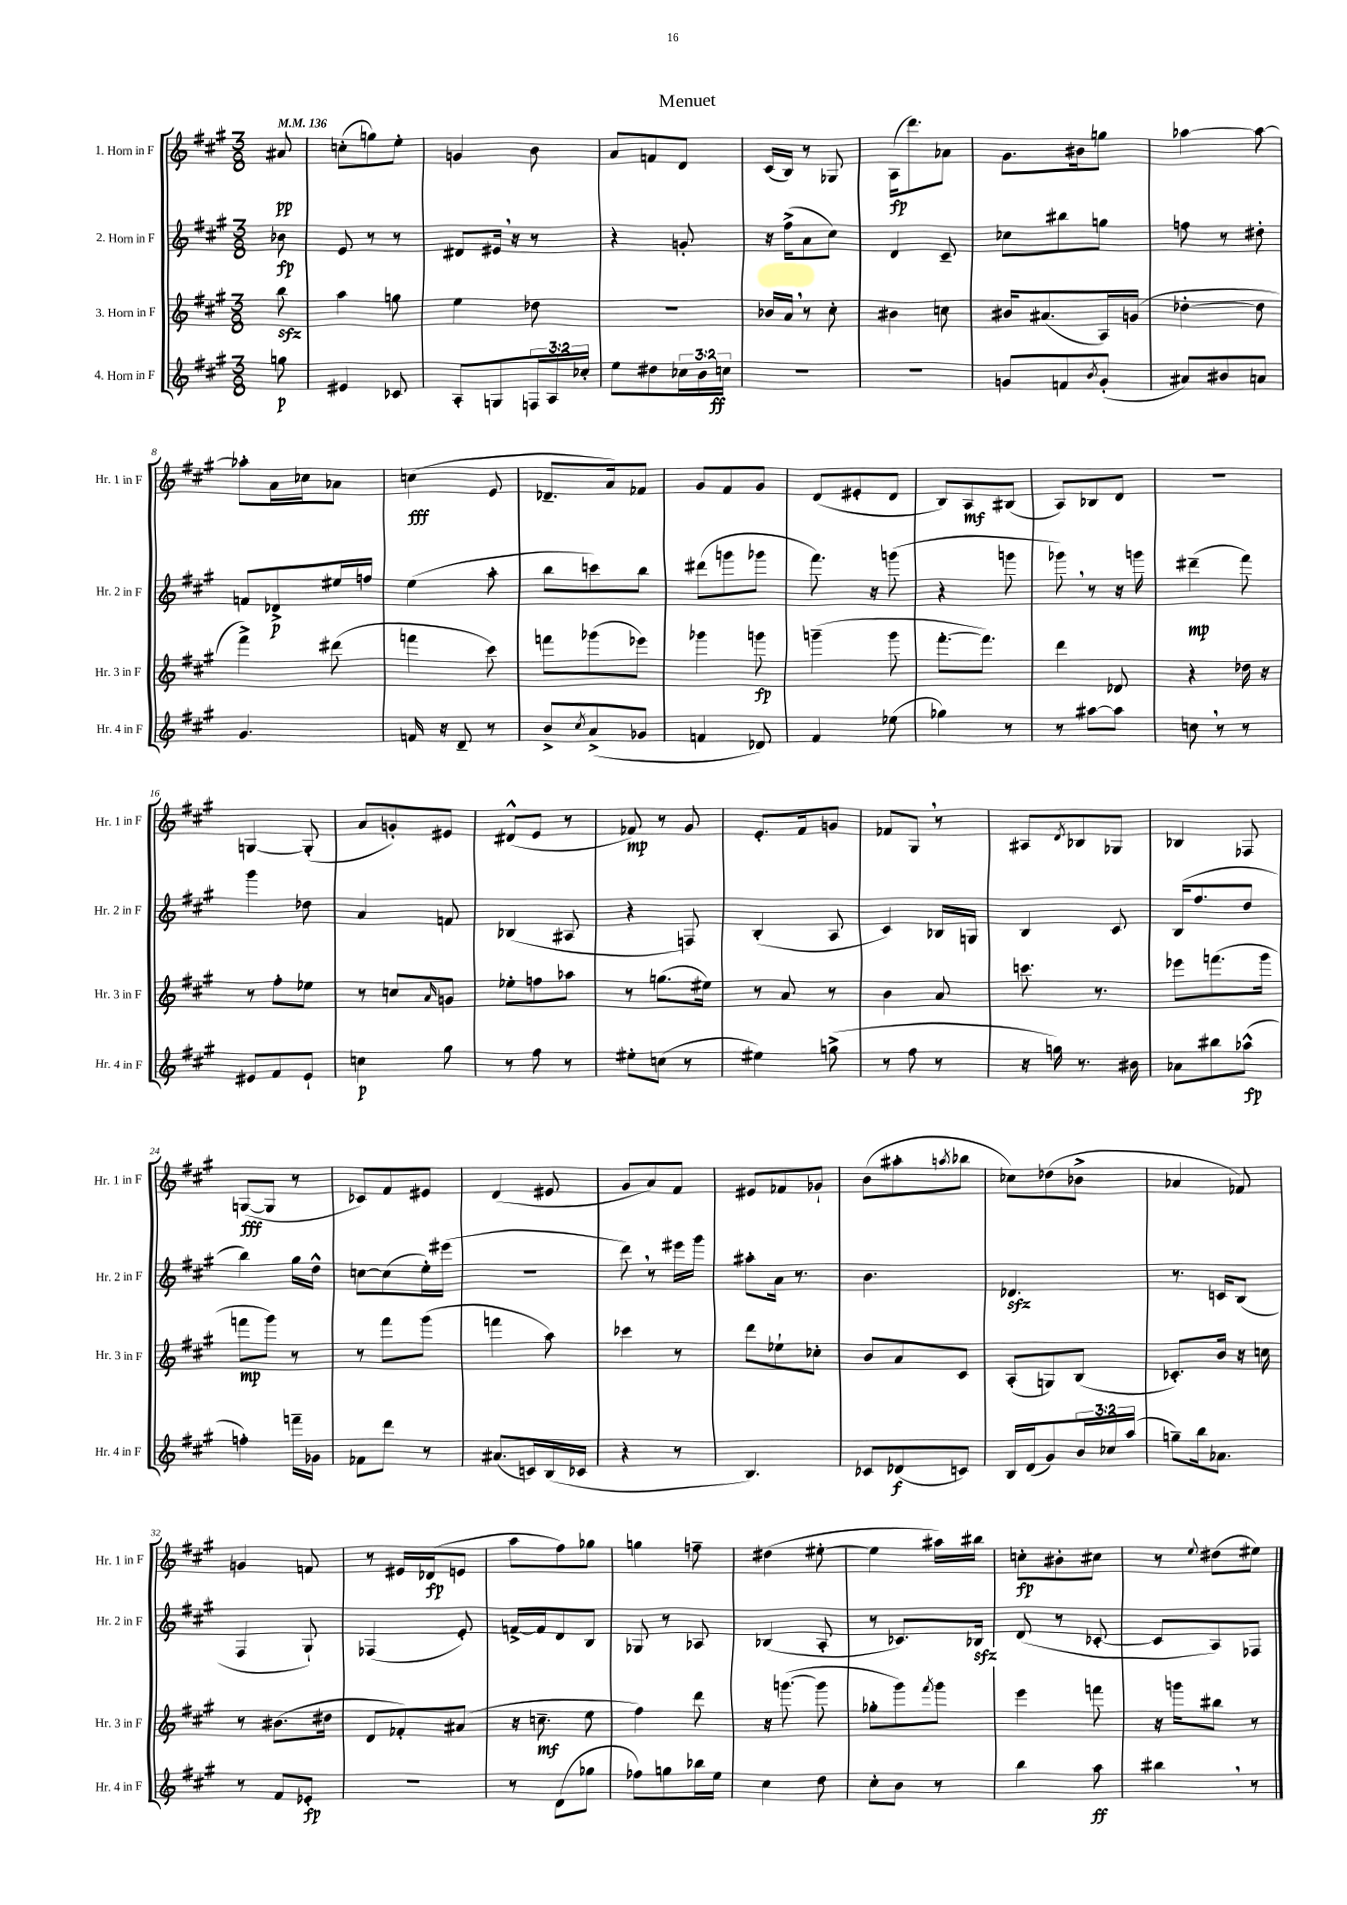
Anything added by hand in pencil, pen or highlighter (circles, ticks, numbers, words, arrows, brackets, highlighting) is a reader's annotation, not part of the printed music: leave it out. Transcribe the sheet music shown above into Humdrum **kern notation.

**kern	**kern	**kern	**kern
*staff4	*staff3	*staff2	*staff1
*clefG2	*clefG2	*clefG2	*clefG2
*k[f#c#g#]	*k[f#c#g#]	*k[f#c#g#]	*k[f#c#g#]
*M3/8	*M3/8	*M3/8	*M3/8
*MM136	*MM136	*MM136	*MM136
8gg	8bb	8b-	8a#
=	=	=	=
4e#	4aa	8e	(8cc'
.	.	8r	8gg)
8c-	8gg	8r	8ee'
=	=	=	=
8A'	4ee	8d#	4g
8G	.	16e#	.
.	.	16r	.
24F	8dd-	8r	8b
24A	.	.	.
24cc-'	.	.	.
=	=	=	=
8ee	4.r	4r	8a
8dd#	.	.	8f
24cc-	.	8g'	8d
24b	.	.	.
24cc	.	.	.
=	=	=	=
4.r	16b-	16r	(16c#
.	16a	(16ff#^	16B)
.	8r	8a	8r
.	8cc#'	8cc#)	8G-
=	=	=	=
4.r	4b#	4d	(16A
.	.	.	8.ddd)
.	8cc	8c#~	8a-
=	=	=	=
8g	16b#	8cc-	8.g#
.	(8.a#	.	.
8f	.	8bb#	.
.	.	.	16b#
8qb	.	.	.
(8g'	16A)	8gg	8gg
.	(16g	.	.
=	=	=	=
8a#)	[4dd-'	8ff	[4aa-
8b#	.	8r	.
8a	8dd-]	8dd#'	8aa-_
=	=	=	=
4.g#	4fff#^)	8f	8aa-']
.	.	8d-^	16a
.	.	.	16cc-
.	(8ddd#	16ee#	8a-
.	.	16ff	.
=	=	=	=
16f	4fff	(4ee	(4cc
16r	.	.	.
8d~	.	.	.
8r	8ccc#)	8aa'	8e
=	=	=	=
8b^	8fff	8bb	8.d-~
8qcc#	.	.	.
(8a^	(8ggg-	8ccc)	.
.	.	.	16a)
8g-	8eee-)	8bb	8f-
=	=	=	=
4f	4ggg-	(8ddd#	8g#
.	.	8ggg	8f#
8d-)	8ggg	8ggg-	8g#
=	=	=	=
4f#	(4ggg~	8.fff#)	(8d
.	.	.	8e#'
.	.	16r	.
(8ee-	8ggg	(8ggg	8d
=	=	=	=
4gg-)	[8.fff#'	4r	8B)
.	.	.	8A
.	8.fff#])	.	.
8r	.	8ggg	(8B#
=	=	=	=
8r	4ddd	8ggg-)	8A)
[8aa#	.	8r	8B-
8aa#]	8d-	16r	8d
.	.	16ggg	.
=	=	=	=
8cc	4r	(4ddd#~	4.r
8r	.	.	.
8r	16dd-	8fff#)	.
.	16r	.	.
=	=	=	=
8e#	8r	4ggg#	[4G
8f#	8ff#'	.	.
8e#`	8ee-	8dd-	(8G']
=	=	=	=
4cc	8r	4a	8a
.	8cc	.	8g')
.	16qqa	.	.
8gg#	8g	8f	8e#
=	=	=	=
8r	8ee-'	(4B-	(8d#^^
8ff#	8ff	.	8e
8r	8aa-	8A#	8r
=	=	=	=
8ee#'	8r	4r	8f-)
(8cc	(8.gg	.	8r
8r	.	8F)	8g#
.	16ee#)	.	.
=	=	=	=
4ee#)	8r	(4B'	8.e'
.	8a	.	.
.	.	.	16f#
(8gg^	8r	8A	8g
=	=	=	=
8r	4b	4c#)	8f-
8ff#	.	.	8G#
8r	8a	16B-	8r
.	.	16G	.
=	=	=	=
16r	8.ccc	4B	8A#
16gg)	.	.	.
.	.	.	8qd
8.r	.	.	8B-
.	8.r	.	.
.	.	8c#	8G-
16b#	.	.	.
=	=	=	=
8a-	8eee-	(16B	4B-
.	.	8.ff#	.
8bb#	(8.fff	.	.
(8aa-^^	.	8dd	8F-
.	16ggg#	.	.
=	=	=	=
4ff')	8fff	4bb)	([8G
.	8ggg#)	.	8G]
16fff~	8r	16gg#	8r
16g-	.	16dd^^	.
=	=	=	=
8f-	8r	[8cc	8c-)
8ddd	8fff#	(8cc]	8f#
8r	(8ggg#	16ee')	8e#
.	.	(16eee#	.
=	=	=	=
(8.a#	4fff	4.r	(4d
16c)	.	.	.
(16B	8aa)	.	8e#
16c-	.	.	.
=	=	=	=
4r	4ccc-	8ddd)	8g#
.	.	8r	8a)
8r	8r	16eee#	8f#
.	.	16ggg#	.
=	=	=	=
4.B)	8ddd	8aa#'	8e#
.	8ee-`	16a	8f-
.	.	8.r	.
.	8cc-'	.	8g-`
=	=	=	=
8c-	8b	4.b	(8b
(8d-	8a	.	8aa#'
.	.	.	8qaa
8c)	8c#	.	8bb-
=	=	=	=
16B	(8A'	4.d-	8cc-)
(16d	.	.	.
8g#)	8G)	.	(8dd-
24b	(8B	.	8b-^
24cc-	.	.	.
(24aa	.	.	.
=	=	=	=
8gg~)	8.c-')	8.r	4a-
16bb	.	.	.
8.a-	16b	16c	.
.	16r	(8B	8f-)
.	16cc	.	.
=	=	=	=
8r	8r	4F#	4g
8f#	(8.b#	.	.
8e-'	.	8G#`)	8f
.	16dd#	.	.
=	=	=	=
4.r	8d	(4F-	8r
.	8f-')	.	16e#
.	.	.	(16d-
.	(8a#	8e')	8e
=	=	=	=
8r	16r	[16f^	8aa
.	8.cc~	16f]	.
(8d	.	8d	8ff#)
8gg-	8ee	8B	8gg-
=	=	=	=
8ff-)	4ff#)	8G-	4gg
8gg	.	8r	.
16bb-	8ddd	8A-	8ff~
16ee	.	.	.
=	=	=	=
4cc#	16r	(4B-	(4dd#
.	([8.ggg	.	.
8dd	8ggg]	8A'	[8ee#'
=	=	=	=
8cc#'	8gg-'	8r	4ee#]
8b	8ggg#)	8.c-)	.
.	8qfff#	.	.
8r	8ggg#	.	16aa#)
.	.	16B-	16bb#
=	=	=	=
4bb	4eee	(8d	8cc'
.	.	8r	8b#'
8aa	8fff	[8c-'	8cc#
=	=	=	=
4bb#	16r	8c-]	8r
.	16ggg	.	.
.	.	.	8qqee
.	8bb#	8A)	(8dd#
8r	8r	8F-	8ee#)
==	==	==	==
*-	*-	*-	*-
